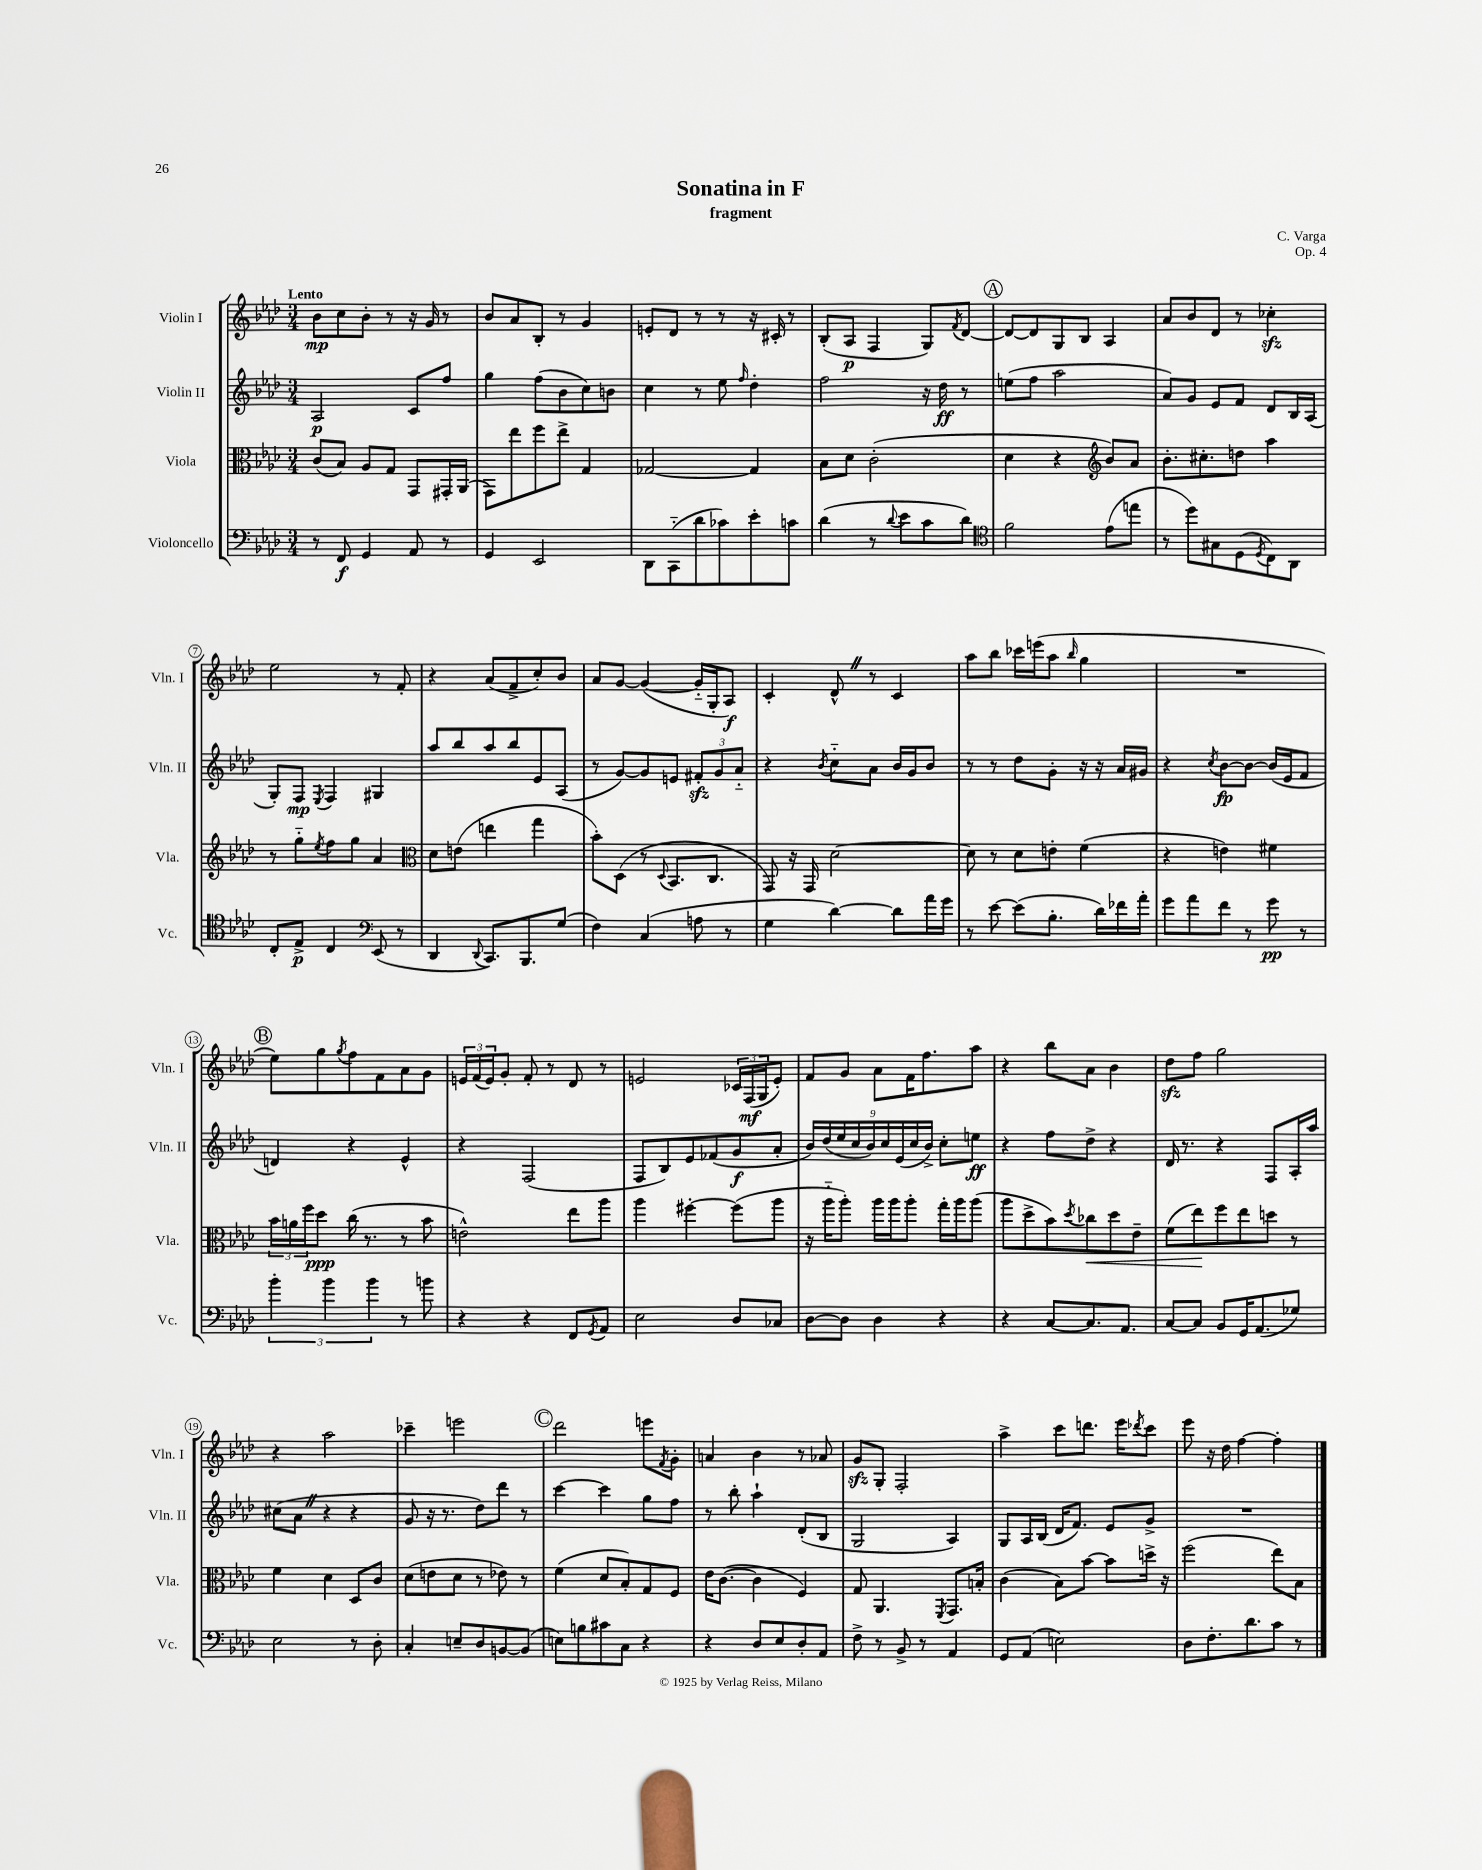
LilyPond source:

\header { title = "Sonatina in F" composer = "C. Varga" subtitle = "fragment" opus = "Op. 4" }
<<
\new StaffGroup <<
\new Staff = "s0" \with { instrumentName = "Violin I" shortInstrumentName = "Vln. I" } {
    \clef treble \key aes \major \numericTimeSignature \time 3/4 \tempo "Lento"
    bes'8\mp c''8 bes'8-. r8 r16 g'16 r8 |
    bes'8 aes'8 bes8-. r8 g'4 |
    e'8-. des'8 r8 r8 r16 cis'16-. r8 |
    bes8-.( aes8\p f4 g8) \acciaccatura { f'8 } des'8~ |
    \mark \markup { \circle "A" } des'8~ des'8 g8 bes8 aes4 |
    aes'8 bes'8 des'8 r8 ces''4-.\sfz |
    ees''2 r8 f'8-. |
    r4 aes'8( f'8-> c''8-.) bes'8 |
    aes'8 g'8~ g'4~( g'16-_ g16-. aes8\f) |
    c'4-. des'8-^ \once \override BreathingSign.text = \markup { \musicglyph "scripts.caesura.straight" } \breathe r8 c'4 |
    aes''8 bes''8 ces'''16 e'''16( aes''8 \grace { bes''16 } g''4 |
    R2. |
    \mark \markup { \circle "B" } ees''8) g''8 \acciaccatura { g''8 } f''8 f'8 aes'8 g'8 |
    \tuplet 3/2 { e'16 f'16( e'16) } g'8-. f'8-. r8 des'8 r8 |
    e'2 \tuplet 3/2 { ces'16 f16\mf( g16 } e'8-.) |
    f'8 g'8 aes'8 f'16 f''8. aes''8 |
    r4 bes''8 aes'8 bes'4 |
    des''8\sfz f''8 g''2 |
    r4 aes''2 |
    ces'''4-- e'''2 |
    \mark \markup { \circle "C" } des'''2 e'''8 \acciaccatura { f'8 } g'8-. |
    a'4 bes'4 r8 aes'8 |
    g'8\sfz g8-. f2-. |
    aes''4-> c'''8 d'''8. ees'''16 \acciaccatura { des'''8 } c'''8 |
    ees'''8 r16 des''16 f''4~ f''4-. \bar "|." |
}
\new Staff = "s1" \with { instrumentName = "Violin II" shortInstrumentName = "Vln. II" } {
    \clef treble \key aes \major \numericTimeSignature \time 3/4
    aes2\p c'8 f''8 |
    g''4 f''8( bes'8 c''8) b'8 |
    c''4 r8 ees''8 \grace { f''16 } des''4-. |
    f''2 r16 des''16\ff r8 |
    \mark \markup { \circle "A" } e''8( f''8 aes''2 |
    aes'8) g'8 ees'8 f'8 des'8 bes16 aes16( |
    g8-.) f8\mp \acciaccatura { ees8 } f4 gis4 |
    aes''8 bes''8 aes''8 bes''8 ees'8 aes8( |
    r8 g'8~) g'8 e'8 \tuplet 3/2 { fis'8-.\sfz g'8 aes'8-_ } |
    r4 \acciaccatura { bes'8 } c''8-_ aes'8 bes'16 g'16 bes'8 |
    r8 r8 des''8 g'8-. r16 r16 aes'16 gis'16 |
    r4 \acciaccatura { c''8 } bes'8~\fp bes'8~ bes'16( ees'16 f'8 |
    \mark \markup { \circle "B" } d'4) r4 ees'4-^ |
    r4 f2( |
    f8 bes8) ees'8 fes'8( g'8\f aes'8-. |
    \tuplet 9/8 { bes'16) des''16( ees''16 c''16 bes'16) c''16 ees'16( c''16 bes'16->) } c''8-. e''8\ff |
    r4 f''8 des''8-> r4 |
    des'16 r8. r4 f8 aes16-. aes''16 |
    cis''8( aes'8 \once \override BreathingSign.text = \markup { \musicglyph "scripts.caesura.straight" } \breathe r4 r4 |
    g'8 r16 r8. des''8) des'''8 r8 |
    \mark \markup { \circle "C" } c'''4~ c'''4 g''8 f''8 |
    r8 bes''8-. aes''4-! des'8-.( bes8 |
    g2 aes4) |
    g8 aes16 bes16( des'16 f'8.) ees'8 g'8-> |
    R2. \bar "|." |
}
\new Staff = "s2" \with { instrumentName = "Viola" shortInstrumentName = "Vla." } {
    \clef alto \key aes \major \numericTimeSignature \time 3/4
    c'8( bes8) aes8 g8 g,8 gis,16-. aes,16( |
    g,8) ees''8 f''8 ees''8-> g4 |
    ges2~ ges4 |
    bes8 des'8 c'2-.( |
    \mark \markup { \circle "A" } des'4 r4 \clef treble bes'8) aes'8 |
    bes'8.-. cis''8.-. d''8 aes''4 |
    r8 g''8-_ \acciaccatura { ees''8 } f''8 g''8 aes'4 |
    \clef alto des'8 e'8( e''4 g''4 |
    bes'8-.) des8( r8 \appoggiatura { des8 } bes,8. c8. |
    g,8) r16 g,16 des'2~ |
    des'8 r8 des'8 e'8-. f'4( |
    r4 e'4) fis'4 |
    \mark \markup { \circle "B" } \tuplet 3/2 { bes'16 a'16 f''16 } des''8\ppp c''16( r8. r8 bes'8 |
    e'2-^) ees''8 aes''8 |
    aes''4 fis''4~-. fis''8( aes''8 |
    r16 aes''16-_ aes''8-.) aes''16 aes''16 aes''8-. g''16-. aes''16 aes''8( |
    aes''8 des''8-> bes'8) \acciaccatura { des''8 } ces''8\< des''8 ees'8-- |
    f'8( ees''8\!) f''8 ees''8 d''8 r8 |
    f'4 des'4 des8 c'8 |
    des'8( e'8 des'8 r8 ees'8) r8 |
    \mark \markup { \circle "C" } f'4( des'8 bes8-.) g8 f8 |
    ees'16 c'8.~( c'4 f4) |
    g8 aes,4. \acciaccatura { f,8 } g,8. b16-. |
    c'4( bes8) bes'8~ bes'8 d''16-> r16 |
    f''2( ees''8) bes8 \bar "|." |
}
\new Staff = "s3" \with { instrumentName = "Violoncello" shortInstrumentName = "Vc." } {
    \clef bass \key aes \major \numericTimeSignature \time 3/4
    r8 f,8\f g,4 aes,8 r8 |
    g,4 ees,2 |
    des,8 c,8-_( des'8 ces'8) ees'8-. c'8 |
    des'4( r8 \appoggiatura { des'8 } ees'8 c'8 des'8) |
    \mark \markup { \circle "A" } \clef tenor f'2 ees'8( e''8 |
    r8 des''8) gis8 des8( \acciaccatura { des8 } c8) aes,8 |
    c8-. ees8->\p c4 \clef bass ees,8( r8 |
    des,4 \appoggiatura { des,8 } c,8.) bes,,8. g8( |
    f4) c4( a8 r8 |
    g4 des'4~) des'8 aes'16 g'16 |
    r8 ees'8~ ees'8( bes8.-. des'16) fes'16 aes'16-. |
    g'8 aes'8 f'8 r8 g'8\pp r8 |
    \mark \markup { \circle "B" } \tuplet 3/2 { bes'4-. bes'4 bes'4 } r8 b'8 |
    r4 r4 f,8 \acciaccatura { g,8 } aes,8 |
    ees2 des8 ces8 |
    des8~ des8 des4 r4 |
    r4 c8~ c8. aes,8. |
    c8~ c8 bes,8 g,16 aes,8.( ges8) |
    ees2 r8 des8-. |
    c4-. e8-- des8 b,8~ b,8( |
    \mark \markup { \circle "C" } e8) b8 cis'8 c8 r4 |
    r4 des8 ees8 des8-. aes,8 |
    f8-> r8 bes,8-> r8 aes,4 |
    g,8 aes,8( e2) |
    des8 f8.-. des'8. c'8 r8 \bar "|." |
}
>>
>>
\layout { \context { \Score \override BarNumber.stencil = #(make-stencil-circler 0.1 0.3 ly:text-interface::print) } }
